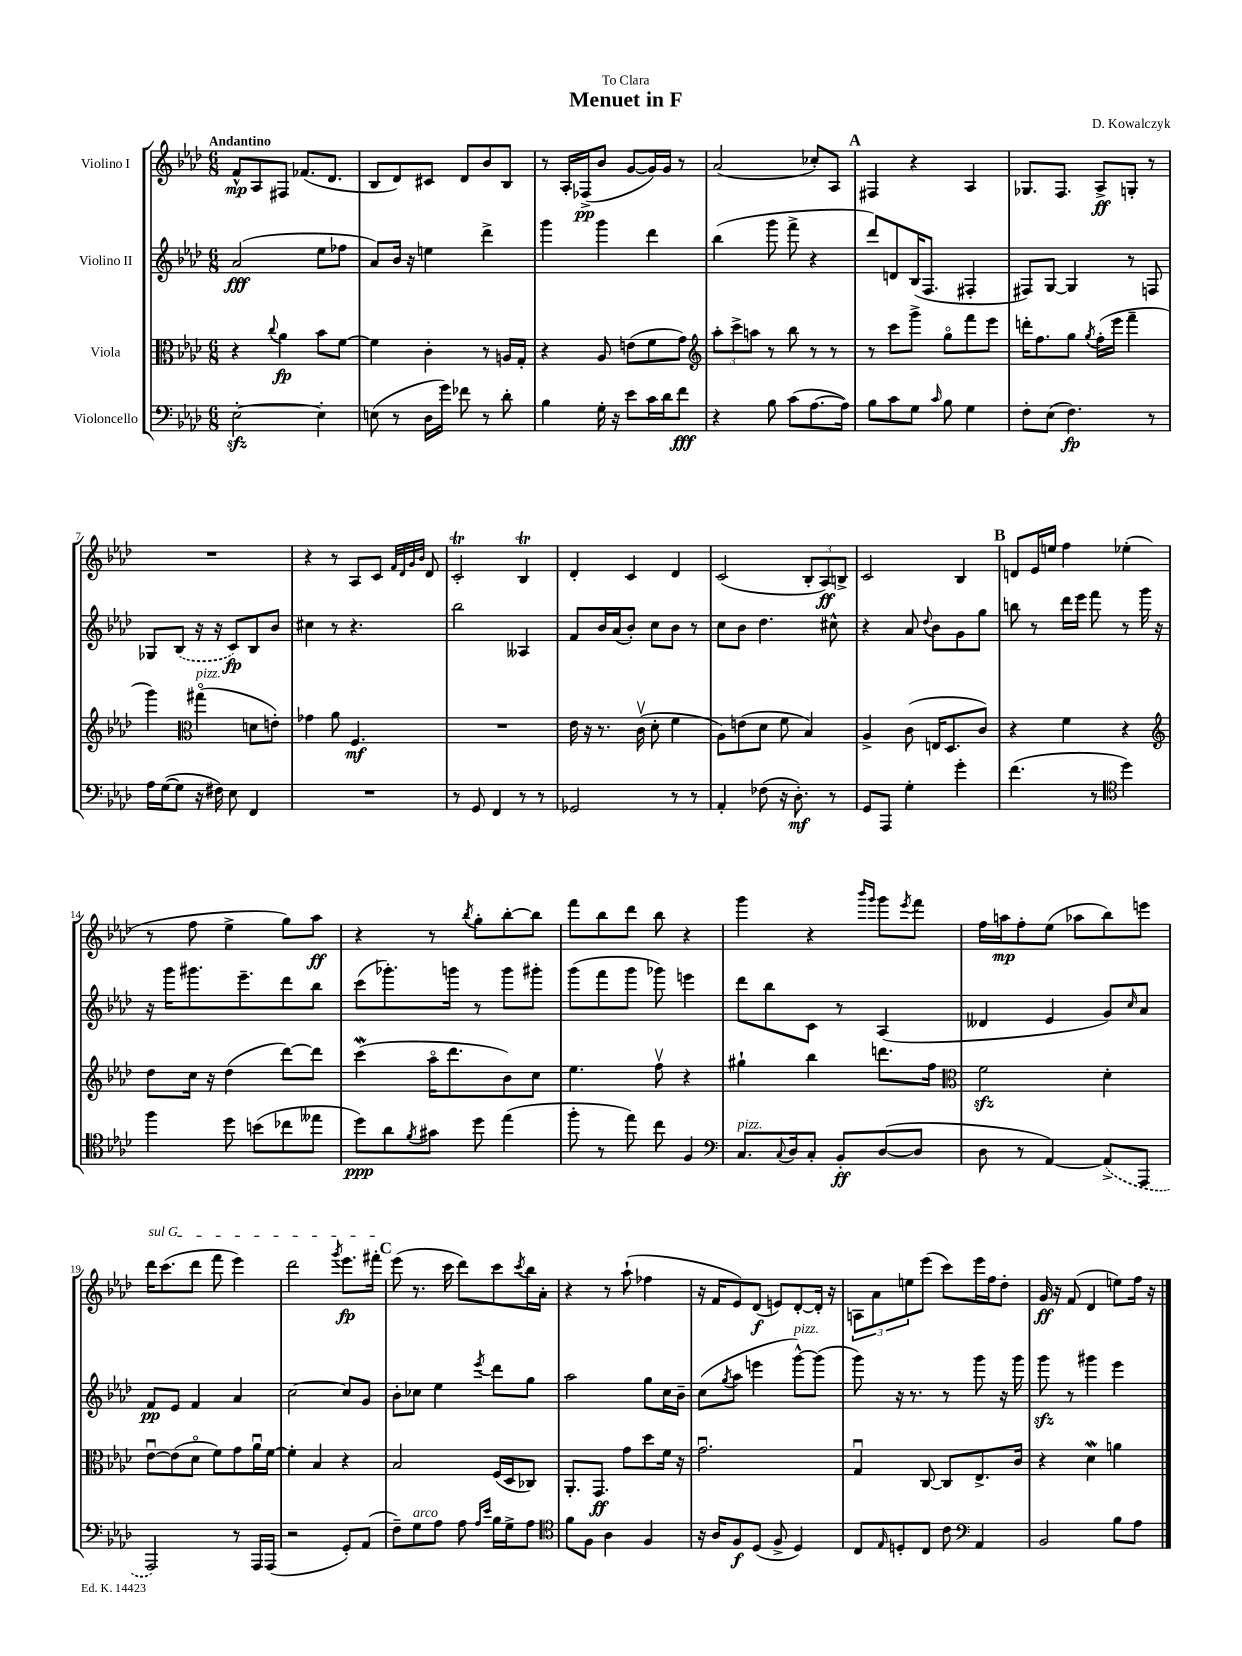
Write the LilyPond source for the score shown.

\header { title = "Menuet in F" composer = "D. Kowalczyk" dedication = "To Clara" }
<<
\new StaffGroup <<
\new Staff = "s0" \with { instrumentName = "Violino I" } {
    \clef treble \key aes \major \numericTimeSignature \time 6/8 \tempo "Andantino"
    f'8-^\mp aes8 fis8 fes'8.( des'8. |
    bes8 des'8) cis'8 des'8 bes'8 bes8 |
    r8 aes16-. fes16->\pp( bes'8 g'8~ g'16) g'16 r8 |
    aes'2( ces''8-.) aes8 |
    \mark \markup { \bold "A" } fis4 r4 aes4 |
    ges8. f8. aes8->\ff g8-. r8 |
    R2. |
    r4 r8 aes8 c'8 \grace { f'32 des'32 g'32 bes'32 } des'8 |
    c'2-.\trill bes4\trill |
    des'4-. c'4 des'4 |
    c'2( \tuplet 3/2 { bes8-. aes8\ff) b8-> } |
    c'2 bes4 |
    \mark \markup { \bold "B" } d'8 ees'16 e''16 f''4 ees''4-.( |
    r8 f''8 ees''4-> g''8) aes''8\ff |
    r4 r8 \acciaccatura { bes''8 } g''8-. bes''8~-. bes''8 |
    f'''8 bes''8 des'''8 bes''8 r4 |
    g'''4 r4 \grace { bes'''16 g'''16 } g'''8 \acciaccatura { ees'''8 } f'''8 |
    f''16 a''16\mp f''8-. ees''8( aes''8 bes''8) e'''8 |
    \once \override TextSpanner.bound-details.left.text = \markup { \italic "sul G" } des'''16\startTextSpan c'''8.( des'''8 f'''8 ees'''4) |
    des'''2 \acciaccatura { g'''8 } ees'''8.\fp fis'''16-.\stopTextSpan |
    \mark \markup { \bold "C" } ees'''8( r8. c'''16 des'''8) c'''8 \acciaccatura { c'''8 } bes''16 aes'16-. |
    r4 r8 aes''8-!( fes''4 |
    r16 f'16 ees'8) des'8\f( e'8) des'8~-. des'16-. r16 |
    \tuplet 3/2 { a8 aes'8 e''8 } ees'''8( c'''8) ees'''16 f''16 des''8-. |
    g'16\ff r16 f'8( des'4 e''8) f''16 r16 \bar "|." |
}
\new Staff = "s1" \with { instrumentName = "Violino II" } {
    \clef treble \key aes \major \numericTimeSignature \time 6/8
    aes'2\fff( ees''8 fes''8 |
    aes'8) bes'16 r16 e''4 des'''4-> |
    g'''4 g'''4 des'''4 |
    bes''4( g'''8 f'''8-> r4 |
    \mark \markup { \bold "A" } des'''8) d'8 bes16( f8. fis4-. |
    fis8) g8~ g4 r8 f8 |
    ges8 \once \slurDashed bes8( r16 r16 c'8\fp) bes8 bes'8 |
    cis''4 r8 r4. |
    bes''2 aeses4 |
    f'8 bes'16 aes'16( bes'8-.) c''8 bes'8 r8 |
    c''8 bes'8 des''4. cis''8-^ |
    r4 aes'8 \appoggiatura { des''8 } bes'8 g'8 g''8 |
    \mark \markup { \bold "B" } b''8 r8 des'''16 ees'''16 f'''8 r8 g'''16 r16 |
    r16 g'''16 gis'''8. ees'''8.-- des'''8 bes''8 |
    c'''8( ges'''8.-.) g'''16 r8 g'''8 gis'''8-. |
    g'''8( f'''8 g'''8 ges'''8) e'''4 |
    des'''8 bes''8 c'8 r8 aes4( |
    deses'4 ees'4 g'8) \grace { c''16 } aes'8 |
    f'8\pp ees'8 f'4 aes'4 |
    c''2~ c''8 g'8 |
    \mark \markup { \bold "C" } bes'8-. ces''8 ees''4 \acciaccatura { ees'''8 } des'''8 g''8 |
    aes''2 g''8 c''16 bes'16-- |
    c''8( \acciaccatura { g''8 } aes''8 e'''4 g'''8~-^^\markup { \italic "pizz." }) g'''8( |
    g'''8) r16 r8. r8 g'''8 r16 g'''16 |
    g'''8\sfz r8 gis'''4 ees'''4 \bar "|." |
}
\new Staff = "s2" \with { instrumentName = "Viola" } {
    \clef alto \key aes \major \numericTimeSignature \time 6/8
    r4 \appoggiatura { c''8 } aes'4\fp bes'8 f'8~ |
    f'4 c'4-. r8 a16 g16-. |
    r4 aes8 e'8( f'8 g'8) |
    \clef treble \tuplet 3/2 { aes''8-. c'''8-> a''8 } r8 bes''8 r8 r8 |
    \mark \markup { \bold "A" } r8 c'''8 g'''8-> g''8\flageolet f'''8 ees'''8 |
    d'''16-. f''8. g''8 \acciaccatura { g''8 } f''16-.( ees'''16 f'''4-- |
    g'''4) \clef alto gis''4\flageolet^\markup { \italic "pizz." }( d'8 e'8-.) |
    ges'4 aes'8 f4.\mf |
    R2. |
    ees'16 r16 r8. c'16\upbow( des'8-. f'4 |
    aes8) e'8( des'8 f'8 bes4) |
    aes4-> c'8( e16 des8. c'8) |
    \mark \markup { \bold "B" } r4 f'4 r4 |
    \clef treble des''8 c''16 r16 des''4( des'''8~) des'''8 |
    c'''4\mordent( aes''16\flageolet des'''8. bes'8) c''8 |
    ees''4. f''8\upbow r4 |
    gis''4-! bes''4 d'''8. f''16 |
    \clef alto f'2\sfz des'4-. |
    ees'8~\downbow ees'8( des'8\flageolet f'8) g'8 aes'16\downbow f'16~ |
    f'4-. bes4 r4 |
    \mark \markup { \bold "C" } bes2 f16( des16 ces8) |
    aes,8.-. g,8.\ff g'8 des''8 f'16 r16 |
    g'2.\downbow |
    g4\downbow c8~ c8 ees8.-> c'16 |
    r4 des'4\mordent a'4 \bar "|." |
}
\new Staff = "s3" \with { instrumentName = "Violoncello" } {
    \clef bass \key aes \major \numericTimeSignature \time 6/8
    ees2~-.\sfz ees4-. |
    e8( r8 des16 g'16) fes'8 r8 des'8-. |
    bes4 g16-. r16 ees'8 c'16 des'16 f'8\fff |
    r4 bes8 c'8( aes8.~ aes16) |
    \mark \markup { \bold "A" } bes8 c'8 g8 \grace { c'16 } bes8 g4 |
    f8-. ees8( f4.\fp) r8 |
    aes16 g16~( g8 r16 fis16) ees8 f,4 |
    R2. |
    r8 g,8 f,4 r8 r8 |
    ges,2 r8 r8 |
    aes,4-. fes8( r16 des8.-.\mf) r8 |
    g,8 aes,,8 g4-. g'4-. |
    \mark \markup { \bold "B" } f'4.( r8 \clef tenor des''4) |
    f''4 des''8 b'8( ces''8 eeses''8 |
    des''8\ppp) aes'8 \acciaccatura { f'8 } gis'8 des''8 ees''4( |
    f''8-. r8 ees''8) c''8 f4 |
    \clef bass c8.^\markup { \italic "pizz." } \appoggiatura { c8 } des16 c8-. bes,8-.\ff des8~( des8 |
    des8 r8 aes,4~) \once \slurDashed aes,8->( aes,,8 |
    aes,,2) r8 aes,,16 aes,,16( |
    r2 g,8-.) aes,8( |
    \mark \markup { \bold "C" } f8--) g8^\markup { \italic "arco" } aes8 aes8 \grace { aes16 ees'16 } bes16 g16-> aes8 |
    \clef tenor f'8 f8 aes4 f4 |
    r16 aes16 f8\f des8( f8-> des4) |
    c8 \grace { ees16 } d8-. c8 c'8 \clef bass aes,4 |
    bes,2 bes8 aes8 \bar "|." |
}
>>
>>
